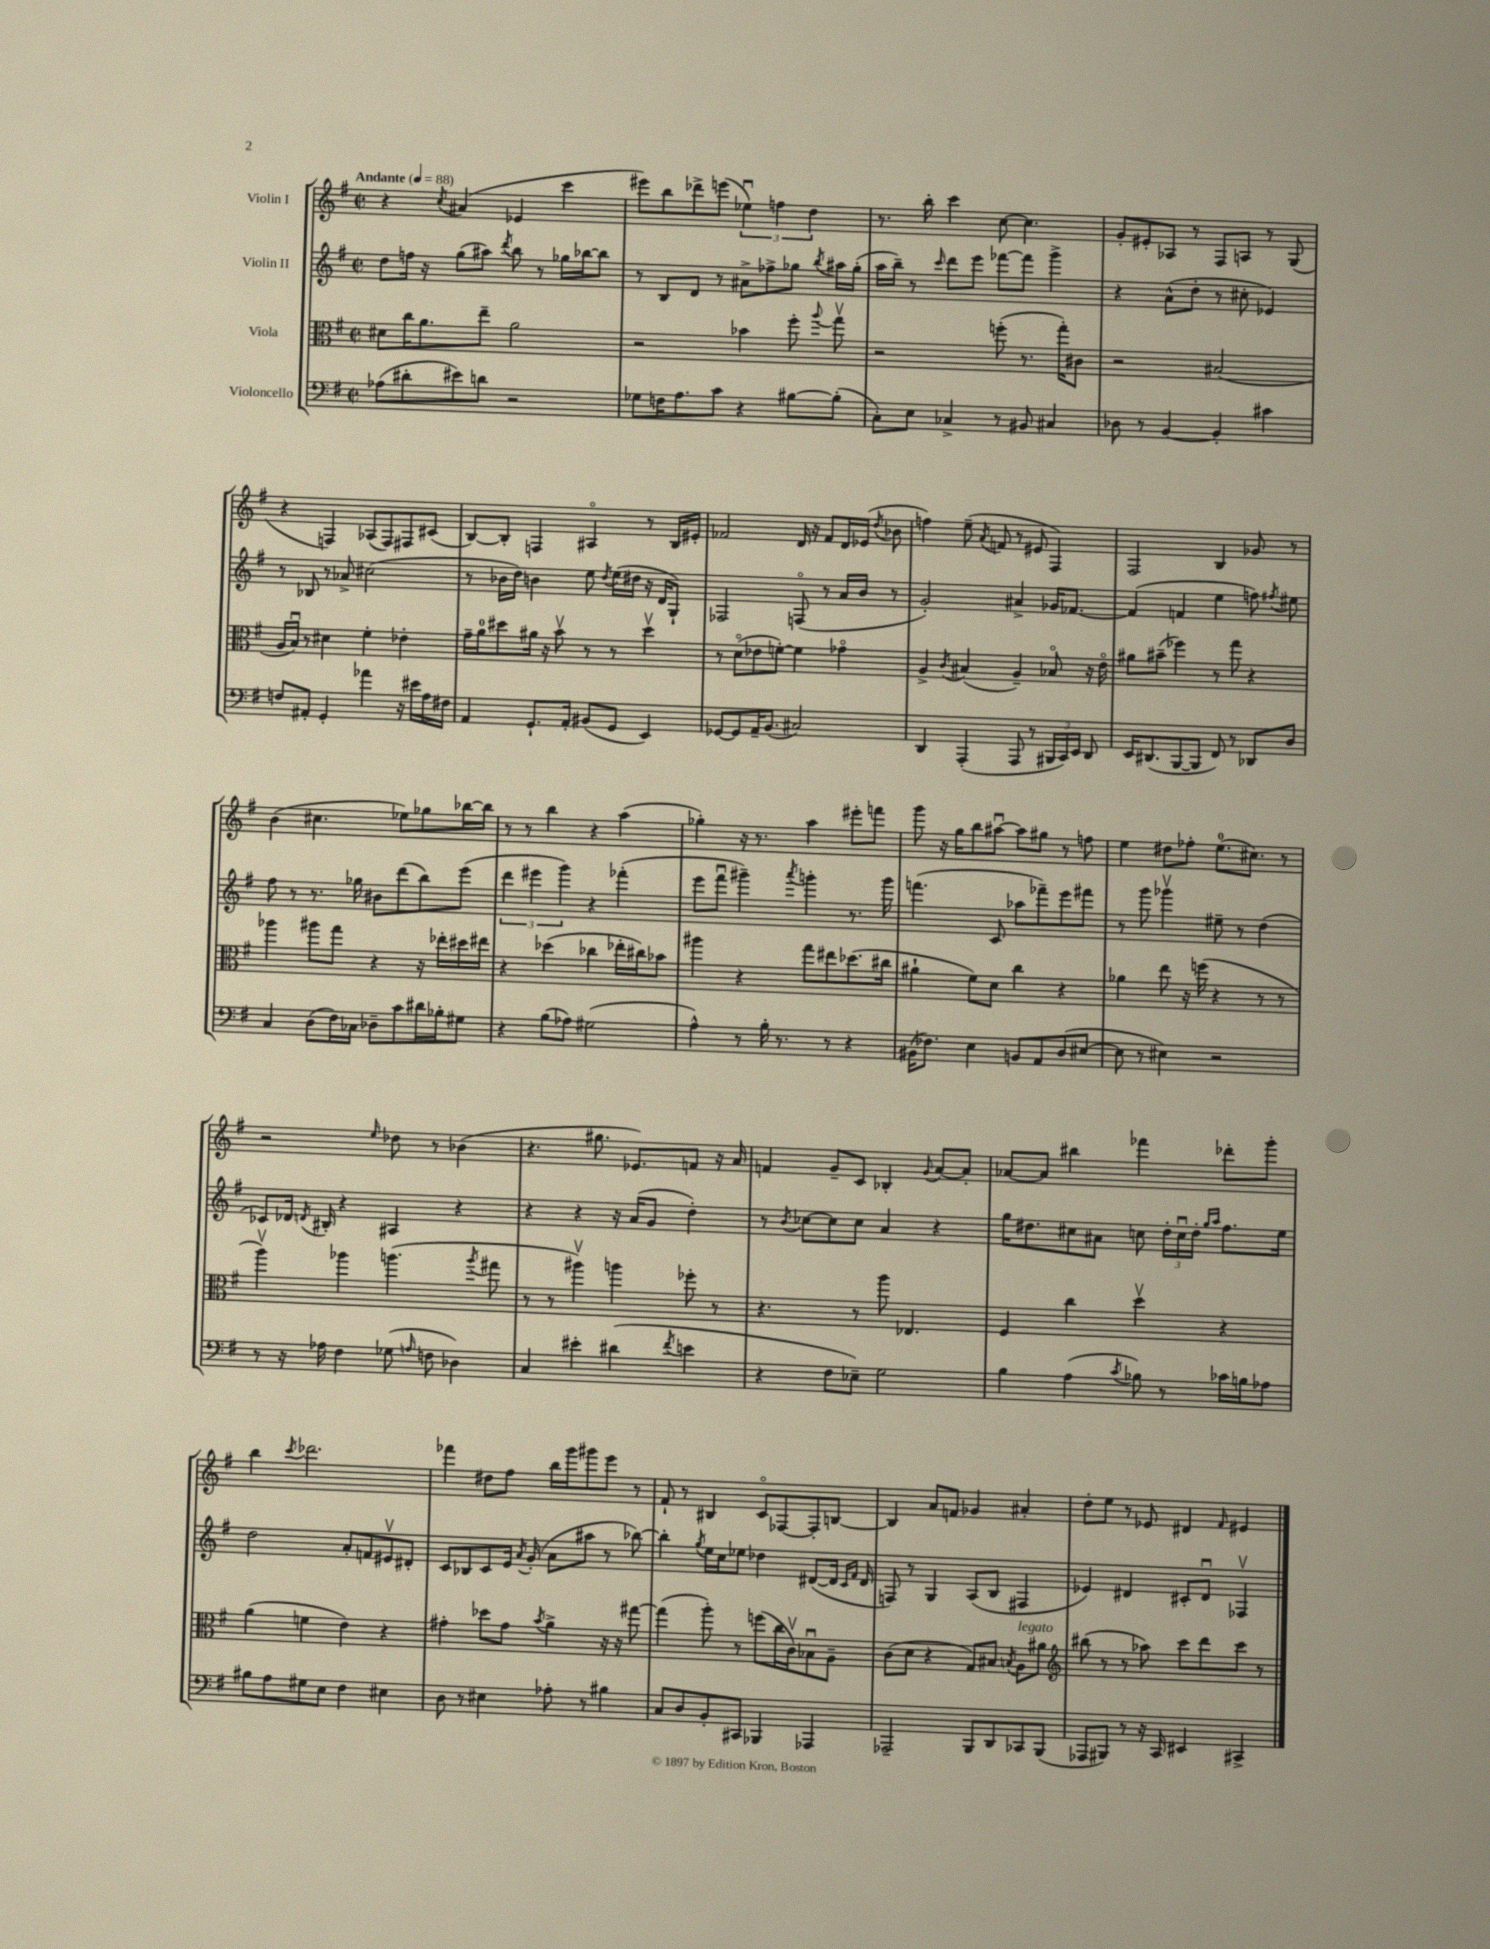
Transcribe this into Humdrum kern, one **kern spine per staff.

**kern	**kern	**kern	**kern
*part4	*part3	*part2	*part1
*staff4	*staff3	*staff2	*staff1
*I"Violoncello	*I"Viola	*I"Violin II	*I"Violin I
*clefF4	*clefC3	*clefG2	*clefG2
*k[f#]	*k[f#]	*k[f#]	*k[f#]
*M2/2	*M2/2	*M2/2	*M2/2
*met(c|)	*met(c|)	*met(c|)	*met(c|)
*MM88	*MM88	*MM88	*MM88
=1	=1	=1	=1
!	!	!	!LO:TX:a:B:t=Andante
(8A-X\L	8d#X\L	8dd\L	4r
8d#X'\	16cc\K	16ffn\Jk	.
.	8.a\	16r	.
.	.	.	8qcc/
8e#X\)	.	(8gg\L	(4a#X/
8dn\J	8ee~\J	8aa#X\J)	.
.	.	8qddd/	.
2r	2a\	8bb\	4e-X/
.	.	8r	.
.	.	16gg-X\LL	4ccc\
.	.	[16bb-X\J	.
.	.	8bb-\J]	.
=2	=2	=2	=2
8G-X\L	2r	8r	8eee#X\L)
16Fn\K	.	8B/L	8bb\
8.A\	.	.	.
.	.	8d/J	8ddd-X^\
8c\J	.	8r	(8eeen\J
4r	4b-X\	8a#X^\L	6ee-Xu\)
.	.	8ff-X^\	.
.	.	.	6ffn\
[8B#X\L	8ff#'\	8gg-X\J	.
.	.	.	6dd\
.	8qqaa/	8qbb/	.
(8B#'\J]	8ggv\	16aa#X\LL	.
.	.	(16gg-'\JJ	.
=3	=3	=3	=3
8C'\L)	2r	16aa\LL	8.r
.	.	16bb~\JJ)	.
8E\J	.	8r	.
.	.	.	16bb'\
.	.	16qqccc/	.
4C-X^/	.	8ddd\L	4ccc\
.	.	8eee\J	.
8r	(8ffn'\	[8fff-X\L	[8cc\
8BB#X/	8.r	8fff-\J]	4.cc\]
4C#X/	.	4ggg^\	.
.	16gg'\KL)	.	.
.	8c#X\J	.	.
=4	=4	=4	=4
8D-X\	2r	4r	8g'/L
8r	.	.	8e#X'/
[4BB/	.	(8a^^\L	8A-X/J
.	.	8dd'\J	8r
4BB'/]	(2B#X/	8r	8F#/L
.	.	8cc#X'\	8An/J
4c#X\	.	4e-X/)	8r
.	.	.	(8G/
!!LO:LB:g=z
=5	=5	=5	=5
8Fn/L	16A/LL	8r	4r
.	16Bu/JJ)	.	.
8AA#X'/J	8r	8B-X/	.
4GG'/	4d#X\	8r	4Fn/)
.	.	8a-X^/	.
4a-X\	4f#'\	(2cc#X\	(8A-X/L
.	.	.	8F/)
16r	4e-X'\	.	8F#X/
16e#X\LL	.	.	.
16A\	.	.	(8c#X/J
16F#X\JJ	.	.	.
=6	=6	=6	=6
4AA/	16g~\LL	8r	[8B/L)
.	16a\J	.	.
.	8dd#X\	16b-X\LL	8B'/J]
.	.	16dd\JJ)	.
8.GG`/L	16a#X\Jk	4bn\	4Fn/
.	16r	.	.
.	8bv\	.	.
16AA'/Jk	.	.	.
(8BB#X/L	8r	8ee\	4A#X/
.	.	8qdd/	.
8GG/J	8r	(16ee\LL	.
.	.	16dd#X\JJ	.
4EE/)	4dd#v\	16r	8r
.	.	16d/KL	.
.	.	8G`/J)	16B/LL
.	.	.	16e#X'/JJ
=7	=7	=7	=7
[8GG-X/L	8r	2F-X/	2f-X/
8GG-/]	(8d\L	.	.
16AA~/K	8e-X\	.	.
(8.BB/J	.	.	.
.	[8fn'\J)	.	.
2C#X/)	4f\]	(8Fn/	16d/
.	.	.	16r
.	.	8r	8f-/L
.	4g-X\	16a/LL	16d/L
.	.	16b/JJ	(16e-X/JJ
.	.	.	8qdd/
.	.	8r	8b-X\
=8	=8	=8	=8
4DD/	4A^/	2g'/)	4ffn\)
.	8qc/	.	.
(4AAA'/	(4B#X/	.	(8ee~\
.	.	.	8qa/
.	.	.	8fn/
8AAA/	4A~/)	4a#X^/	8r
8r	.	.	8e#X/
24BBB#X/LL	8B-X/	16g-X/KL	4F#/)
24CC/)	.	.	.
.	.	[8.f-X/J	.
24EE/JJ	.	.	.
8DD/	16r	.	.
.	16e\	.	.
=9	=9	=9	=9
16EE/KL	8a#X\L	(4f-/]	2F#/
(8.DD#X/	.	.	.
.	(8b#X~\J	.	.
[8BBB/	4ff-X\)	4fn/	.
8BBB/J]	.	.	.
8FF#/)	8r	4ee\	4B/
8r	8gg\	.	.
8DD-X/L	4r	8ffn\)	8g-X/
.	.	8qff#X/	.
8D/J	.	8ee#X\	8r
!!LO:LB:g=z
=10	=10	=10	=10
4C/	4aa-X\	8ff#\	(4b\
.	.	8r	.
(8D\L	8aa#X\L	8.r	4.cc#X\
16F#\L)	8gg\J	.	.
16C-X\JJ	.	16gg-X\	.
8D-X~\L	4r	8b#X\L	.
8c\	.	(8ddd\	8ee-X\L)
16d#X\L	16r	8bb\)	8gg-X\
16B-X'\J	16ee-X'\LL	.	.
8G#X\J	16dd#X\	(8eee\J	[16bb-X\L
.	16ee#X\JJ	.	16bb-\JJ]
=11	=11	=11	=11
4r	4r	6ddd\	8r
.	.	.	8r
.	.	6eee#X\	.
(8B\L	(4dd-X\	.	4bb\
.	.	6ggg\)	.
8A-X\J)	.	.	.
(2G#X\	4cc-X\	4r	4r
.	16ee-X'\LL	(4fff-X'\	(4aa\
.	16cc#X\J)	.	.
.	8b-X\J	.	.
=12	=12	=12	=12
4A^^\)	4aa#X\	8eee\L	4gg-X'\)
.	.	8fff#u\J	.
8r	4r	4ggg#X~\)	16r
.	.	.	8.r
16B'\	.	.	.
8.r	.	.	.
.	.	8qaaa/	.
.	8gg\L	4gggn'\	4aa\
8r	8ee#X\	.	.
4r	(8.dd-X\	8.r	8eee#X'\L
.	.	.	8fffn\J
.	16cc#X\Jk	16ggg\	.
=13	=13	=13	=13
(16BB#X\KL	4a#X`\	(4.fffn\	8ggg\
8.F-X\J)	.	.	.
.	.	.	16r
.	.	.	16gg\KL
4E\	8f#\L)	.	8bb\
.	8d\J	8c/	[8aa#Xu\J
8BBn/L	4cc\	8aa-X\L	8aa#\L]
8AA/	.	8fff-X~\)	8gg#X\J
(8D/	4r	8eee\	8r
[8E#X/J	.	8fff#X\J	8ffn\
=14	=14	=14	=14
8E#\]	4a-X\	8r	4ee\
8r	.	8ggg\	.
4E#X\)	8ee\	4ggg-Xv\	8dd#X\L
.	16r	.	8ff-X'\J
.	(16ffn\	.	.
2r	4r	8ee#X~\	(8.ee\L
.	.	8r	.
.	.	.	8.cc#X\J)
.	8r	(4dd\	.
.	8r	.	8r
!!LO:LB:g=z
=15	=15	=15	=15
8r	4aav\)	8c-X/L)	2r
16r	.	16d-X/Jk	.
.	.	8qdn/	.
16A-X\	.	16B#X'/	.
4F#\	4aa-X\	4r	.
.	.	.	16qqee/
(8G-X\	(4.aan\	4A#X/	8dd-X\
16qqAn/	.	.	.
8Fn\	.	.	8r
4D-X\)	.	4r	(4b-X\
.	8qaa/	.	.
.	8gg#X\	.	.
=16	=16	=16	=16
4C/	8r	4r	4.r
.	8r	.	.
4e#X'\	4aa#Xv\)	4r	.
.	.	.	8.gg#X\
(4d#X\	4aan\	16r	.
.	.	(16a/KL	8.e-X/L)
.	.	8g/J	.
8qf#/	.	.	.
4en\	8ff-X'\	4dd'\)	8fn/J
.	8r	.	16r
.	.	.	16a/
=17	=17	=17	=17
4r	4.r	8r	4fn/
.	.	8qb/	.
.	.	[8cc-X\L	.
8F#\L	.	8cc-\]	8g~/L
8E-X~\J)	8r	8cc-\J	8c/J
2G\	8aa\	4a/	4B-X'/
.	4.E-X/	.	.
.	.	.	8qqg/
.	.	4r	[8a/L
.	.	.	8a'/J]
=18	=18	=18	=18
4B\	4F#/	16gg\KL	[8a-X/L
.	.	8.dd#X\	.
.	.	.	8a-/J]
(4A\	4cc\	8cc#X\	4bb#X\
.	.	8a#X\J	.
8qc/	.	.	.
8B-X\)	4ddv\	8ccn\	4fff-X\
8r	.	24dd#'\LL	.
.	.	24ccu\	.
.	.	24dd#'\JJ	.
.	.	16qqgg/LL	.
.	.	16qqaa/JJ	.
16c-X\LL	4r	8.ff#\L	8ddd-X'\L
16Bn\J	.	.	.
8A-X\J	.	.	8ggg'\J
.	.	16ee\Jk	.
!!LO:LB:g=z
=19	=19	=19	=19
8B#X\L	(4a\	2dd\	4bb\
8A\	.	.	.
.	.	.	8qccc/
8G#X\	4fn\	.	2.ddd-X\
8E\J	.	.	.
4F#\	4e\)	8a'/L	.
.	.	8fn/	.
4E#X\	4r	8e#Xv/	.
.	.	8d#X'/J	.
=20	=20	=20	=20
8D\	4g#X'\	8c/L	4fff-X\
8r	.	8B-X/	.
4E#X\	8dd-X\L	8c/	8dd#X\L
.	8g#\J	16e/Jk	8ff#\J
.	.	8qa/	.
.	.	(16g'/	.
.	8qb/	.	.
8A-X'\	4a^\	8a\L	16bb\LL
.	.	.	16ggg\J
8r	.	8aa#X\J	8ggg#X\
4B#X\	16r	8r	8eee\J
.	16r	.	.
.	[8gg#X\	[8bb-X\)	8r
=21	=21	=21	=21
8C/L	(4gg#\]	4bb-'\]	8f#`/
8D/	.	.	8r
.	.	8qgg/	.
8BB'/	8aa'\)	16ee\LL	4B#X/
.	.	16cc\J	.
8CC#X/J	8r	8ee-X\J	.
4BBB-X/	(8ffn\L	4dd-X\	8c/L
.	16cc\L	.	[8F-X/
.	16cv\J)	.	.
4AAA-X/	8B-Xu\	([8d#X/L	8F-'/]
.	8A~\J	16d#/Jk]	[8Bn/J
.	.	16qqc/LL	.
.	.	16qqf#/JJ	.
.	.	16d#/	.
=22	=22	=22	=22
2AAA-X~/	(8c\L	8Fn/)	4B/]
.	8d\J	8r	.
.	4r	4G/	8a/L
.	.	.	8fn/J
8BBB/L	8G/L)	(8A/L	4g-X/
8DD/	8B#X/J	8B/J	.
.	8qBn/	.	.
!	!LO:TX:a:i:t=legato	!	!
8CC-X/	8A\L	4F#X/	4a#X'/
(8BBB/J	8a#X\J	.	.
=23	=23	=23	=23
*	*clefG2	*	*
8AAA-X/L	(8bb#X\	4e-X/)	8dd'\L
8BBB#X/J)	8r	.	8ee\J
8r	8r	4d#X/	8r
16r	8aa-X\)	.	8e-X/
16CC/	.	.	.
4EE#X/	8ccc\L	8c#X'/L	4d#X/
.	8ddd\	8d#u/J	.
.	.	.	16qqf#/
4CC#X^/	8ccc\J	4F-Xv/	4e#X/
.	8r	.	.
==	==	==	==
*-	*-	*-	*-
